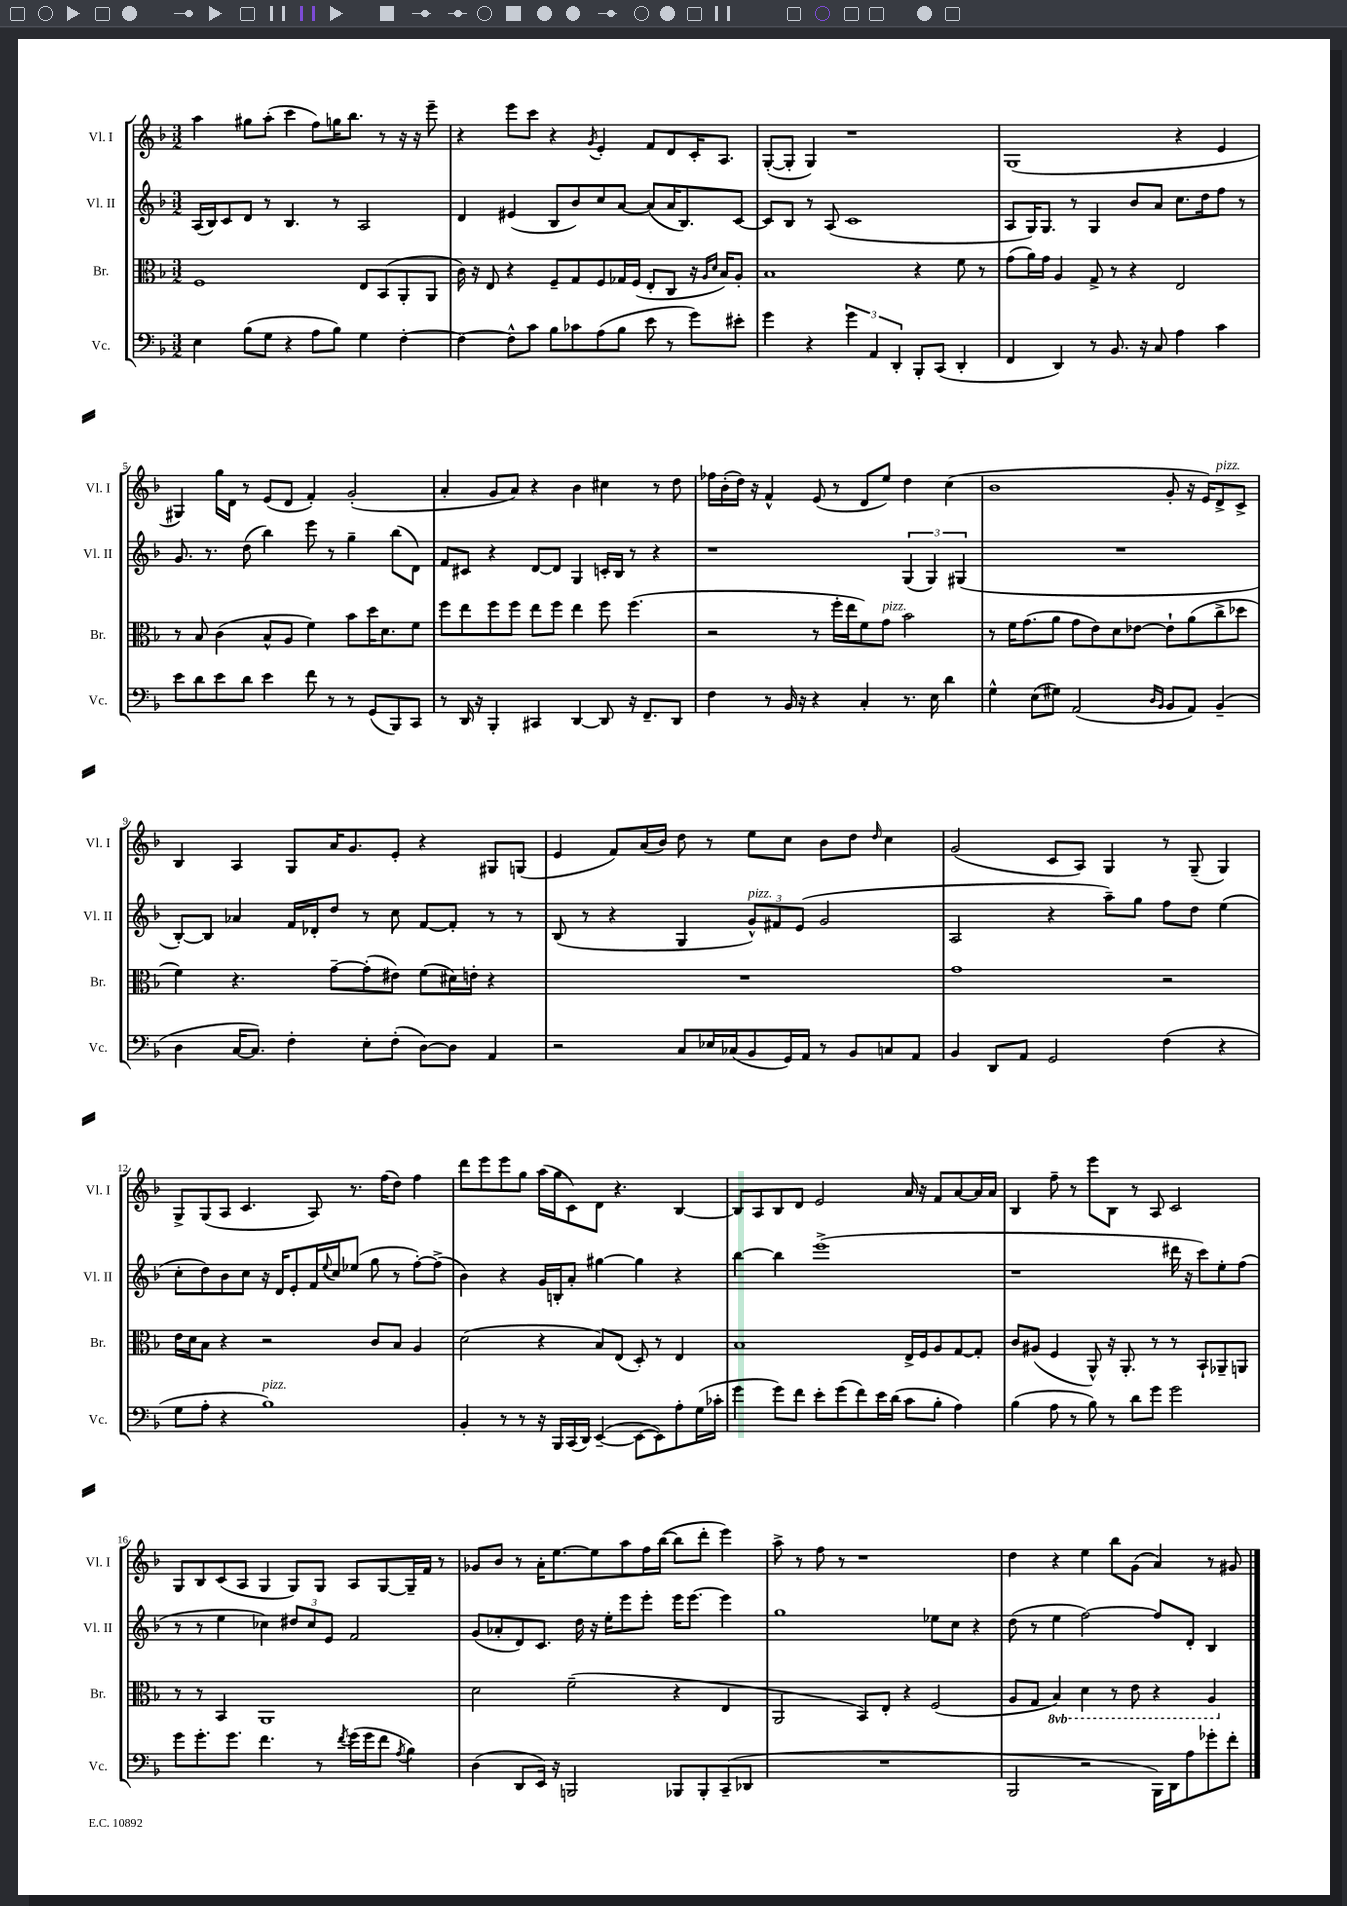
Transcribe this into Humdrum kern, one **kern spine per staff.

**kern	**kern	**kern	**kern
*part4	*part3	*part2	*part1
*staff4	*staff3	*staff2	*staff1
*I"Vc.	*I"Br.	*I"Vl. II	*I"Vl. I
*I'Vc.	*I'Br.	*I'Vl. II	*I'Vl. I
*clefF4	*clefC3	*clefG2	*clefG2
*k[b-]	*k[b-]	*k[b-]	*k[b-]
*M3/2	*M3/2	*M3/2	*M3/2
=1	=1	=1	=1
4E\	1F	(16A/LL	4aa\
.	.	16B-/J)	.
.	.	8c/	.
(8B-\L	.	8d/J	8gg#X\L
8G\J	.	8r	(8aa'\J
4r	.	4.B-/	4ccc\
8A\L	.	.	8ff\L)
8B-\J)	.	8r	16ggn\K
.	.	.	8.bb-\J
4G\	8E/L	2A/	.
.	(8BB-/	.	8r
[4F'\	8AA'/	.	16r
.	.	.	16r
.	8AA/J	.	8eee~\
=2	=2	=2	=2
4F\_	16c\)	4d/	4r
.	16r	.	.
.	8E/	.	.
8F^^\L]	4r	(4e#X/	8eee\L
8c\J	.	.	8ccc\J
8B-\L	8F~/L	8B-/L	4r
8c-X\	8G/	8b-/)	.
.	.	.	8qg/
(8A\	8F/	8cc/	4e'/
8B-\J	16G-X/L	[8a/J	.
.	(16F/JJ	.	.
8e\	8E'/L	(8a/L]	8f/L
8r	8C/J	16a/K	8d/
.	.	8.B-/)	.
8g\L)	16r	.	16c'/K
.	16qqA/LL	.	.
.	16qqd/JJ	.	.
.	16B-/KL)	.	8.A/J
8e#X'\J	8A'/J	[8c/J	.
=3	=3	=3	=3
4g\	1B-	8c/L]	([8G'/L
.	.	8B-/J	8G'/J]
4r	.	8r	4G/)
.	.	(8A/	.
6g\	.	1c	1r
6AA/	.	.	.
6DD'/	.	.	.
8BBB-'/L	4r	.	.
(8CC/J	.	.	.
4DD'/	8f\	.	.
.	8r	.	.
=4	=4	=4	=4
4FF/	(8g\L	8A/L	(1G
.	16a\L)	16G/K)	.
.	16g\JJ	8.G/J	.
4DD/)	4A/	.	.
.	.	8r	.
8r	8G^/	4G/	.
8.BB-/	8r	.	.
.	4r	8b-/L	.
16r	.	.	.
8C/	.	8a/J	.
4A\	2E/	8.cc\L	4r
.	.	16dd\k	.
4c\	.	8ff\J	4e/
.	.	8r	.
!!LO:LB:g=z
=5	=5	=5	=5
8e\L	8r	8.g/	4G#X/)
8d\	8B-/	.	.
.	.	8.r	.
8e\	(4c\	.	16gg\LL
.	.	.	16d\JJ
8d\J	.	(8dd\	8r
4e\	8B-^^/L	4bb-\)	(8e/L
.	8A/J	.	8d/J
8f\	4f\)	8eee\	4f'/)
8r	.	8r	.
8r	8b-\L	4gg~\	(2g'/
(8GG/L	16dd\K	.	.
.	8.d\	.	.
8BBB-/)	.	(8bb-\L	.
8CC/J	8f\J	8d\J)	.
=6	=6	=6	=6
8r	8ff\L	8f/L	4a'/
16DD/	8ee\	8c#X/J	.
16r	.	.	.
4BBB-'/	8ff\	4r	8g/L
.	8ff\J	.	8a/J)
4CC#X/	8ee\L	[8d/L	4r
.	8ff\J	8d/J]	.
[4DD/	4ee\	4G/	4b-\
8DD/]	8ff\	16cn'/LL	4cc#X\
.	.	16B-/JJ	.
16r	(4.ff\	8r	.
8.FF~/L	.	.	.
.	.	4r	8r
8DD/J	.	.	8dd\
=7	=7	=7	=7
4F\	2r	1r	16ff-X\LL
.	.	.	(16b-'\
.	.	.	16dd\JJ)
.	.	.	16r
8r	.	.	4f^^/
16BB-/	.	.	.
16r	.	.	.
4r	8r	.	(8e/
.	16ff'\LL	.	8r
.	16ee\J	.	.
4C'/	8f\)	.	8d/L
!	!LO:TX:a:i:t=pizz.	!	!
.	8g\J	.	8ee/J)
8.r	2b-\	(6G/	4dd\
.	.	6G/)	.
16E\	.	.	.
4d\	.	.	(4cc\
.	.	(6G#X/	.
=8	=8	=8	=8
4G^^\	8r	1.r	1b-
.	16f\KL	.	.
.	(8.g\	.	.
(8E\L	.	.	.
8G#X\J)	8a\J	.	.
(2AA/	8g\L	.	.
.	8e\)	.	.
.	8d\	.	.
.	[8e-X\J	.	.
16qqD/LL	.	.	.
16qqBB-/JJ	.	.	.
8BB-/L	8e-`\L]	.	8g'/
8AA/J)	(8a\	.	16r
.	.	.	16e/KL)
!	!	!	!LO:TX:a:i:t=pizz.
(4BB-~/	8cc^\	.	8d^/
.	8dd-X\J	.	8c^/J
!!LO:LB:g=z
=9	=9	=9	=9
4D\	4f\)	[8B-'/L)	4B-/
.	.	8B-/J]	.
[16C/KL	4.r	4a-X/	4A/
8.C/J])	.	.	.
4F'\	.	16f/LL	8G/L
.	.	16d-X'/J	.
.	[8g~\L	8dd/J	16a/K
.	.	.	8.g/
8E'\L	(8g'\]	8r	.
(8F'\J	8e#X\J)	8cc\	8e'/J
[8D\L)	(8f\L	[8f/L	4r
8D\J]	16d#X\L)	8f'/J]	.
.	16en'\JJ	.	.
4AA/	4r	8r	8G#X/L
.	.	8r	(8Gn/J
=10	=10	=10	=10
2r	1.r	(8B-/	4e/
.	.	8r	.
.	.	4r	8f/L)
.	.	.	(16a/L
.	.	.	16b-/JJ)
8C/L	.	4G/	8dd\
16E-X/L	.	.	8r
(16C-X/J	.	.	.
!	!	!LO:TX:a:i:t=pizz.	!
8BB-/	.	12g^^/L)	8ee\L
.	.	12f#X/	.
16GG/L)	.	.	8cc\J
.	.	(12e/J	.
16AA/JJ	.	.	.
8r	.	2g/	8b-\L
8BB-/L	.	.	8dd\J
.	.	.	16qqdd/
8Cn/	.	.	4cc\
8AA/J	.	.	.
=11	=11	=11	=11
4BB-/	1g	2A/	(2g/
8DD/L	.	.	.
8AA/J	.	.	.
2GG/	.	4r	8c/L
.	.	.	8A/J)
.	.	8aa~\L)	4G/
.	.	8gg\J	.
(4F\	2r	8ff\L	8r
.	.	8dd\J	(8G~/
4r	.	(4ee\	4G/)
!!LO:LB:g=z
=12	=12	=12	=12
8G\L	16e\LL	8cc'\L	8G^/L
.	16d\J	.	.
8A'\J	8B-\J	8dd\)	(8G/
4r	4r	8b-\	8A/J
.	.	8cc\J	4.c/
!LO:TX:a:i:t=pizz.	!	!	!
1B-)	2r	16r	.
.	.	16d/KL	.
.	.	8e'/	.
.	.	16f/L	8A/)
.	.	8qqee/	.
.	.	16cc/J	.
.	.	(8ee-X/J	8.r
.	8c/L	8gg\	.
.	.	.	(16ff\KL
.	8B-/J	8r	8dd\J)
.	4A/	[8ff'\L)	4ff\
.	.	(8ff^\J]	.
=13	=13	=13	=13
4BB-'/	(2d\	4b-\)	8ddd\L
.	.	.	8eee\
8r	.	4r	8eee\
8r	.	.	8gg\J
16r	4r	16g/LL	(16aa\LL
16BBB-/LL	.	16Bn'/J	16gg\J
(16CC/	.	8a'/J	8c\)
16DD/JJ)	.	.	.
([4EE~/	8B-/L)	[4gg#X\	8d\J
.	(8E/J	.	4.r
8EE\L_	8D'/)	4gg#\]	.
8EE\])	8r	.	.
8A'\	4E/	4r	[4B-/
(16G\L	.	.	.
16c-X'\JJ	.	.	.
=14	=14	=14	=14
4g\	1B-	[4bb-\	8B-/L]
.	.	.	8A/
8g\L)	.	4bb-\]	8B-/
8f\J	.	.	8d/J
8e'\L	.	(1eee^	2e/
(8g\	.	.	.
8f\)	.	.	.
16e\L	.	.	.
(16d\JJ	.	.	.
8c\L	16E^/LL	.	16a/
.	16F/J	.	16r
8B-'\J	8A/	.	8f/L
4A\)	[8G/	.	[8a/
.	8G'/J]	.	16a/L]
.	.	.	16a/JJ
=15	=15	=15	=15
(4B-\	8c/L	1r	4B-/
.	(8A#X/J	.	.
8A\	4F/	.	8ff~\
8r	.	.	8r
8B-\)	8AA^^/)	.	8eee\L
8r	16r	.	8B-\J
.	8.AA'/	.	.
8d\L	.	.	8r
8g\J	8r	.	8A/
2g\	8r	16ddd#X\	2c/
.	.	16r	.
.	8BB-`/L	8ccc\L)	.
.	8AA-X~/	8ee'\	.
.	8AAn/J	(8ff\J	.
!!LO:LB:g=z
=16	=16	=16	=16
8g\L	8r	8r	8G/L
8.g'\	8r	8r	8B-/
.	4BB-/	4ee\	(8c/
8.g\J	.	.	.
.	.	.	8A/J
4.f\	1AA	4cc-X\)	4G/
.	.	12dd#X/L	8G/L)
.	.	12cc-/	.
8r	.	.	8G/J
.	.	12e/J	.
8qf/	.	.	.
(16g\LL	.	2f/	8A/L
16g\J	.	.	.
8f\J	.	.	[8G/
8qA/	.	.	.
4B-\)	.	.	16G~/L]
.	.	.	16f/JJ
.	.	.	8r
=17	=17	=17	=17
(4D\	2d\	(8g/L	8g-X/L
.	.	8a-X'/	8b-/J
8DD/L	.	8d/)	8r
16EE/Jk)	.	8.c/J	16a'\KL
16r	.	.	[8.ee\
2BBBn/	(2f~\	.	.
.	.	16dd\	.
.	.	16r	8ee\]
.	.	16ee'\KL	.
.	.	8eee\	8aa\
.	.	8eee'\J	16ff\L
.	.	.	([16bb-\JJ
8BBB-X/L	4r	16eee\KL	8bb-\L]
.	.	[8.eee\J	.
8BBB-'/	.	.	8ddd'\J
(8CC~/	4E/	4eee\]	4eee\)
8DD-X/J	.	.	.
=18	=18	=18	=18
1.r	2AA/	1gg	8aa^\
.	.	.	8r
.	.	.	8ff\
.	.	.	8r
.	8BB-/L)	.	1r
.	8E'/J	.	.
.	4r	.	.
.	(2F/	8ee-X\L	.
.	.	8cc\J	.
.	.	4r	.
=19	=19	=19	=19
2BBB-/	8A/L	(8dd\	4dd\
.	8G/J	8r	.
*	*8ba	*	*
.	4BB-/)	4ee\	4r
2r	4D\	[2ff\)	4ee\
.	8r	.	8bb-\L
.	8E\	.	(8g\J
16BBB-\LL)	4r	8ff/L]	4a/)
16DD\J	.	.	.
8A\	.	8d'/J	.
8g-X'\	4AA/	4B-/	8r
8f'\J	.	.	8g#X/
*	*X8ba	*	*
==	==	==	==
*-	*-	*-	*-
